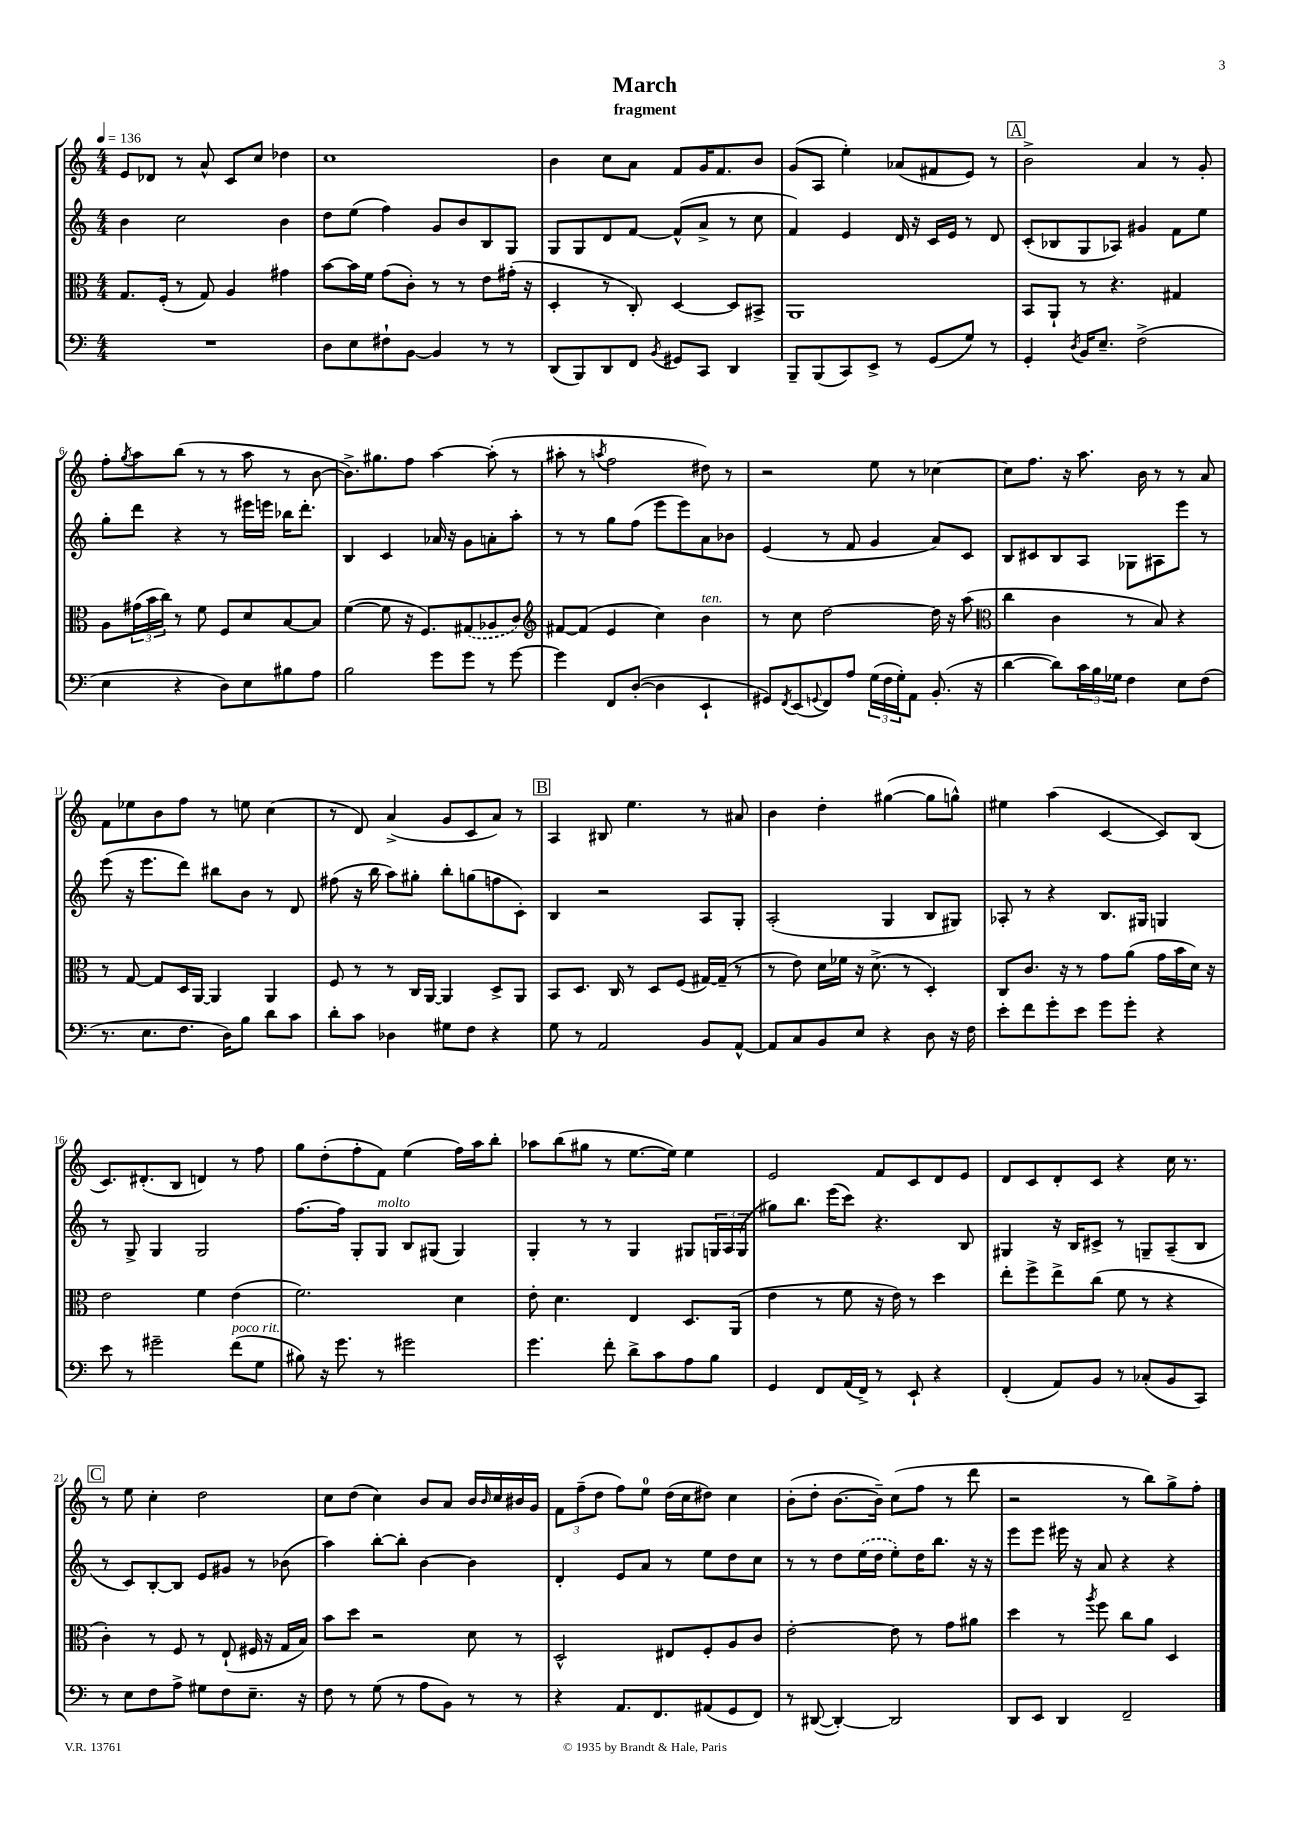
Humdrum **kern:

**kern	**kern	**kern	**kern
*part4	*part3	*part2	*part1
*staff4	*staff3	*staff2	*staff1
*clefF4	*clefC3	*clefG2	*clefG2
*k[]	*k[]	*k[]	*k[]
*M4/4	*M4/4	*M4/4	*M4/4
*MM136	*MM136	*MM136	*MM136
=1	=1	=1	=1
1r	8.G/L	4b\	8e/L
.	.	.	8d-X/J
.	(16F'/Jk	.	.
.	8r	2cc\	8r
.	8G/)	.	8a^^/
.	4A/	.	8c/L
.	.	.	8cc/J
.	4g#X\	4b\	4dd-X\
=2	=2	=2	=2
8D\L	[8b\L	8dd\L	1cc
8E\	16b\L]	(8ee\J	.
.	16f\JJ	.	.
8F#X`\	(8g\L	4ff\)	.
[8BB\J	8c'\J)	.	.
4BB/]	8r	8g/L	.
.	8r	8b/	.
8r	8e\L	8B/	.
8r	(16g#X'\Jk	8G/J	.
.	16r	.	.
=3	=3	=3	=3
(8DD/L	4D'/	8G/L	4b\
8BBB/)	.	8G/	.
8DD/	8r	8d/	8cc\L
8FF/J	8C'/)	[8f/J	8a\J
8qBB/	.	.	.
8GG#X/L	[4D/	(8f^^/L]	8f/L
8CC/J	.	8a^/J	16g/K
.	.	.	8.f/
4DD/	8D/L]	8r	.
.	8BB#X^/J	8cc\	8b/J
=4	=4	=4	=4
8BBB~/L	1AA	4f/)	(8g/L
(8BBB/	.	.	8A/J
8CC/)	.	4e/	4ee'\)
8EE^/J	.	.	.
8r	.	16d/	(8a-X/L
.	.	16r	.
(8GG/L	.	16c/LL	8f#X/
.	.	16e/JJ	.
8G/J)	.	8r	8e/J)
8r	.	8d/	8r
!!LO:REH:place=s1:t=A
=5	=5	=5	=5
4GG'/	8BB/L	(8c'/L	2b^\
.	8AA`/J	8B-X/	.
8qD/	.	.	.
16BB/KL	8r	8G/	.
8.E~/J	.	.	.
.	4.r	8A-X/J)	.
(2F^\	.	4g#X/	4a/
.	4G#X/	8f\L	8r
.	.	8ee\J	8g'/
!!LO:LB:g=z
=6	=6	=6	=6
4E\	8A\L	8gg'\L	8ff'\L
.	.	.	8qgg/
.	(24g#X\L	8ddd\J	8aa\
.	24b\	.	.
.	24cc\JJ)	.	.
4r	8r	4r	(8bb\J
.	8f\	.	8r
8D\L)	8F/L	8r	8r
8E\	8d/	16eee#X\LL	8aa\
.	.	16eeen\JJ	.
8B#X\	[8B/	16bb-X\KL	8r
.	.	8.ddd'\J	.
8A\J	8B/J]	.	[8b\
=7	=7	=7	=7
2B\	([4f\	4B/	8.b^\L])
.	.	.	8.gg#X\
.	8f\]	4c/	.
.	16r	.	8ff\J
.	8.F/L)	.	.
8g\L	.	16a-X/	[4aa\
.	.	16r	.
8g\J	(8G#X/	8g\L	.
8r	8A-X/	8an'\	(8aa'\]
[8g\	8c/J)	8aa'\J	8r
=8	=8	=8	=8
*	*clefG2	*	*
4g\]	[8f#X/L	8r	8aa#X'\
.	(8f#/J]	8r	8r
.	.	.	8qaan/
8FF/L	4e/	8gg\L	2ff\
([8D'/J	.	(8ff\J	.
4D\]	4cc\)	8eee\L	.
.	.	8eee\)	.
!	!LO:TX:a:i:t=ten.	!	!
4EE`/	4b\	8a\	8dd#X\)
.	.	8b-X\J	8r
=9	=9	=9	=9
8GG#X/L)	8r	(4e/	2r
8qFF/	.	.	.
(8EE/	8cc\	.	.
8qqGGn/	.	.	.
8FF/)	[2dd\	8r	.
8A/J	.	8f/	.
(24G\LL	.	4g/	8ee\
24F\	.	.	.
24G'\J)	.	.	.
8AA\J	.	.	8r
(8.BB'/	16dd\]	8a/L)	[4cc-X\
.	16r	.	.
.	(8aa\	8c/J	.
16r	.	.	.
=10	=10	=10	=10
*	*clefC3	*	*
[4d\	4cc\	8B/L	8cc-\L]
.	.	8c#X/	8.ff\J
8d\L])	4c\	8B/	.
.	.	.	16r
24c\L	.	8A/J	8.aa\
24B\	.	.	.
24G-X\JJ	.	.	.
4F\	8r	8G-X\L	.
.	.	.	16b\
.	8B/)	8A#X\	8r
8E\L	4r	8eee\J	8r
(8F\J	.	8r	8a/
!!LO:LB:g=z
=11	=11	=11	=11
8.r	8r	(8eee\	8f\L
.	[8G/	16r	8ee-X\
8.E\L	.	8.eee\L	.
.	8G/L]	.	8b\
8.F\J	16D/L	8ddd\J)	8ff\J
.	[16AA/JJ	.	.
.	4AA/]	8bb#X\L	8r
16D\KL)	.	.	.
8B\J	.	8b\J	8een\
8d\L	4AA/	8r	(4cc\
8c\J	.	8d/	.
=12	=12	=12	=12
8d'\L	8F/	(8ff#X\	8r
8c\J	8r	16r	8d/)
.	.	16bb\	.
4D-X\	8r	8aa\L)	(4a^/
.	16C/LL	8gg#X'\J	.
.	[16AA/JJ	.	.
8G#X\L	4AA/]	8bb'\L	8g/L
8F\J	.	(8ggn\	8c/
4r	8D^/L	8ffn\	8a/J)
.	8AA/J	8c'\J)	8r
!!LO:REH:place=s1:t=B
=13	=13	=13	=13
8G\	8BB/L	4B/	4A/
8r	8.D/J	.	.
2AA/	.	2r	8B#X/
.	16C/	.	.
.	8r	.	4.ee\
.	8D/L	.	.
.	(8F/J	.	.
8BB/L	[16G#X/LL)	8A/L	8r
.	(16G#~/JJ]	.	.
[8AA^^/J	8r	8G'/J	8a#X/
=14	=14	=14	=14
8AA/L]	8r	(2A'/	4b\
8C/	8e\)	.	.
8BB/	16d\LL	.	4dd'\
.	16f-X\JJ	.	.
8E/J	16r	.	.
.	(8.d^\	.	.
4r	.	4G/	([4gg#X\
.	8r	.	.
8D\	4D'/)	8B/L	8gg#\L]
16r	.	8G#X/J)	8ggn^^\J)
16F\	.	.	.
=15	=15	=15	=15
8e'\L	8C/L	8A-X'/	4ee#X\
8f\	8.c/J	8r	.
8g'\	.	4r	(4aa\
.	16r	.	.
8e\J	8r	.	.
8g\L	8g\L	8.B/L	[4c/
8g'\J	(8a\J	.	.
.	.	16G#X/Jk	.
4r	16g\LL	4Gn/	8c/L])
.	16b\	.	.
.	16d\JJ)	.	(8B/J
.	16r	.	.
!!LO:LB:g=z
=16	=16	=16	=16
8e\	2e\	8r	8.c/L)
8r	.	8G^/	.
.	.	.	(8.d#X'/
2g#X~\	.	4G/	.
.	.	.	8B/J
.	4f\	2G/	4dn/)
!LO:TX:a:i:t=poco rit.	!	!	!
(8f\L	(4e\	.	8r
8G\J	.	.	8ff\
=17	=17	=17	=17
8B#X\)	2.f\)	[8.ff\L	8gg\L
16r	.	.	(8dd'\
8.g\	.	16ff\Jk]	.
.	.	8G'/L	8ff'\
!	!	!LO:TX:a:i:t=molto	!
8r	.	8G/J	8f\J)
2g#X\	.	8B/L	(4ee\
.	.	(8G#X/J	.
.	4d\	4G#/)	16ff\LL)
.	.	.	16aa\J
.	.	.	8bb'\J
=18	=18	=18	=18
4.g\	8e'\	4G'/	8aa-X\L
.	4.d\	.	(8bb\
.	.	8r	8gg#X\J
8f'\	.	8r	8r
8d^\L	4E/	4G/	[8.ee\L
8c\	.	.	.
.	.	.	16ee\Jk])
8A\	8.D/L	8G#X/L	4ee\
8B\J	.	24Gn/L	.
.	.	24A/	.
.	(16AA/Jk	.	.
.	.	(24G/JJ	.
=19	=19	=19	=19
4GG/	4e\	8gg#X\L)	2e/
.	.	8.bb\J	.
8FF/L	8r	.	.
.	.	(16eee\KL	.
(16AA/L	8f\	8ccc\J)	.
16FF^/JJ)	.	.	.
8r	16r	4.r	8f/L
.	16e\)	.	.
8EE`/	8r	.	8c/
4r	4dd\	.	8d/
.	.	8B/	8e/J
=20	=20	=20	=20
(4FF'/	8ee'\L	4G#X/	8d/L
.	8ff^\	.	8c/
8AA/L)	8ee^\	16r	8d'/
.	.	16B/KL	.
8BB/J	(8cc\J	8c#X^/J	8c/J
8r	8f\	8r	4r
(8C-X'/L	8r	8Gn~/L	.
8BB/	4r	(8A~/	16cc\
.	.	.	8.r
8CC/J)	.	8B/J	.
!!LO:LB:g=z
!!LO:REH:place=s1:t=C
=21	=21	=21	=21
8r	4c'\)	8r	8r
8E\L	.	8c/L)	8ee\
8F\	8r	[8B'/	4cc'\
8A^\J	8F/	8B/J]	.
8G#X\L	8r	8e/L	2dd\
8F\	(8E`/	8g#X/J	.
8.E~\J	16F#X/	8r	.
.	16r	.	.
.	16G/LL	(8b-X\	.
16r	16B/JJ)	.	.
=22	=22	=22	=22
8F\	8b\L	4aa\)	8cc\L
8r	8dd\J	.	(8dd\J
(8G\	2r	[8bb'\L	4cc\)
8r	.	8bb'\J]	.
8A\L	.	[4b\	8b/L
8BB\J)	.	.	8a/J
8r	8d\	4b\]	16b/LL
.	.	.	16qqb/
.	.	.	16cc/
8r	8r	.	16b#X/
.	.	.	16g/JJ
=23	=23	=23	=23
4r	2D^^/	4d'/	12f\L
.	.	.	(12ff~\
.	.	.	12dd\J
8.AA/L	.	8e/L	8ff\L)
.	.	8a/J	8ee\J
8.FF/	.	.	.
.	8E#X/L	8r	(16dd\LL
.	.	.	16cc\J
(8AA#X/	8F'/	8ee\L	8dd#X\J)
8GG/	8A/	8dd\	4cc\
8FF/J)	8c/J	8cc\J	.
=24	=24	=24	=24
8r	[2e'\	8r	(8b'\L
([8DD#X/	.	8r	8dd'\J
4DD#'/_)	.	8dd\L	[8.b\L
.	.	(16ee\L	.
.	.	16dd\JJ	16b~\Jk])
2DD#/]	8e\]	8ee'\L)	(8cc\L
.	8r	16dd\K	8ff\J
.	.	8.bb\J	.
.	8g\L	.	8r
.	8a#X\J	16r	8ddd\
.	.	16r	.
=25	=25	=25	=25
8DD/L	4dd\	8eee\L	2r
8EE/J	.	8eee\J	.
4DD/	8r	16eee#X\	.
.	.	16r	.
.	8qaa/	.	.
.	8ff\	8a/	.
2FF~/	8cc\L	4r	8r
.	8a\J	.	8bb\L)
.	4D/	4r	8gg^\
.	.	.	8ff'\J
==	==	==	==
*-	*-	*-	*-
